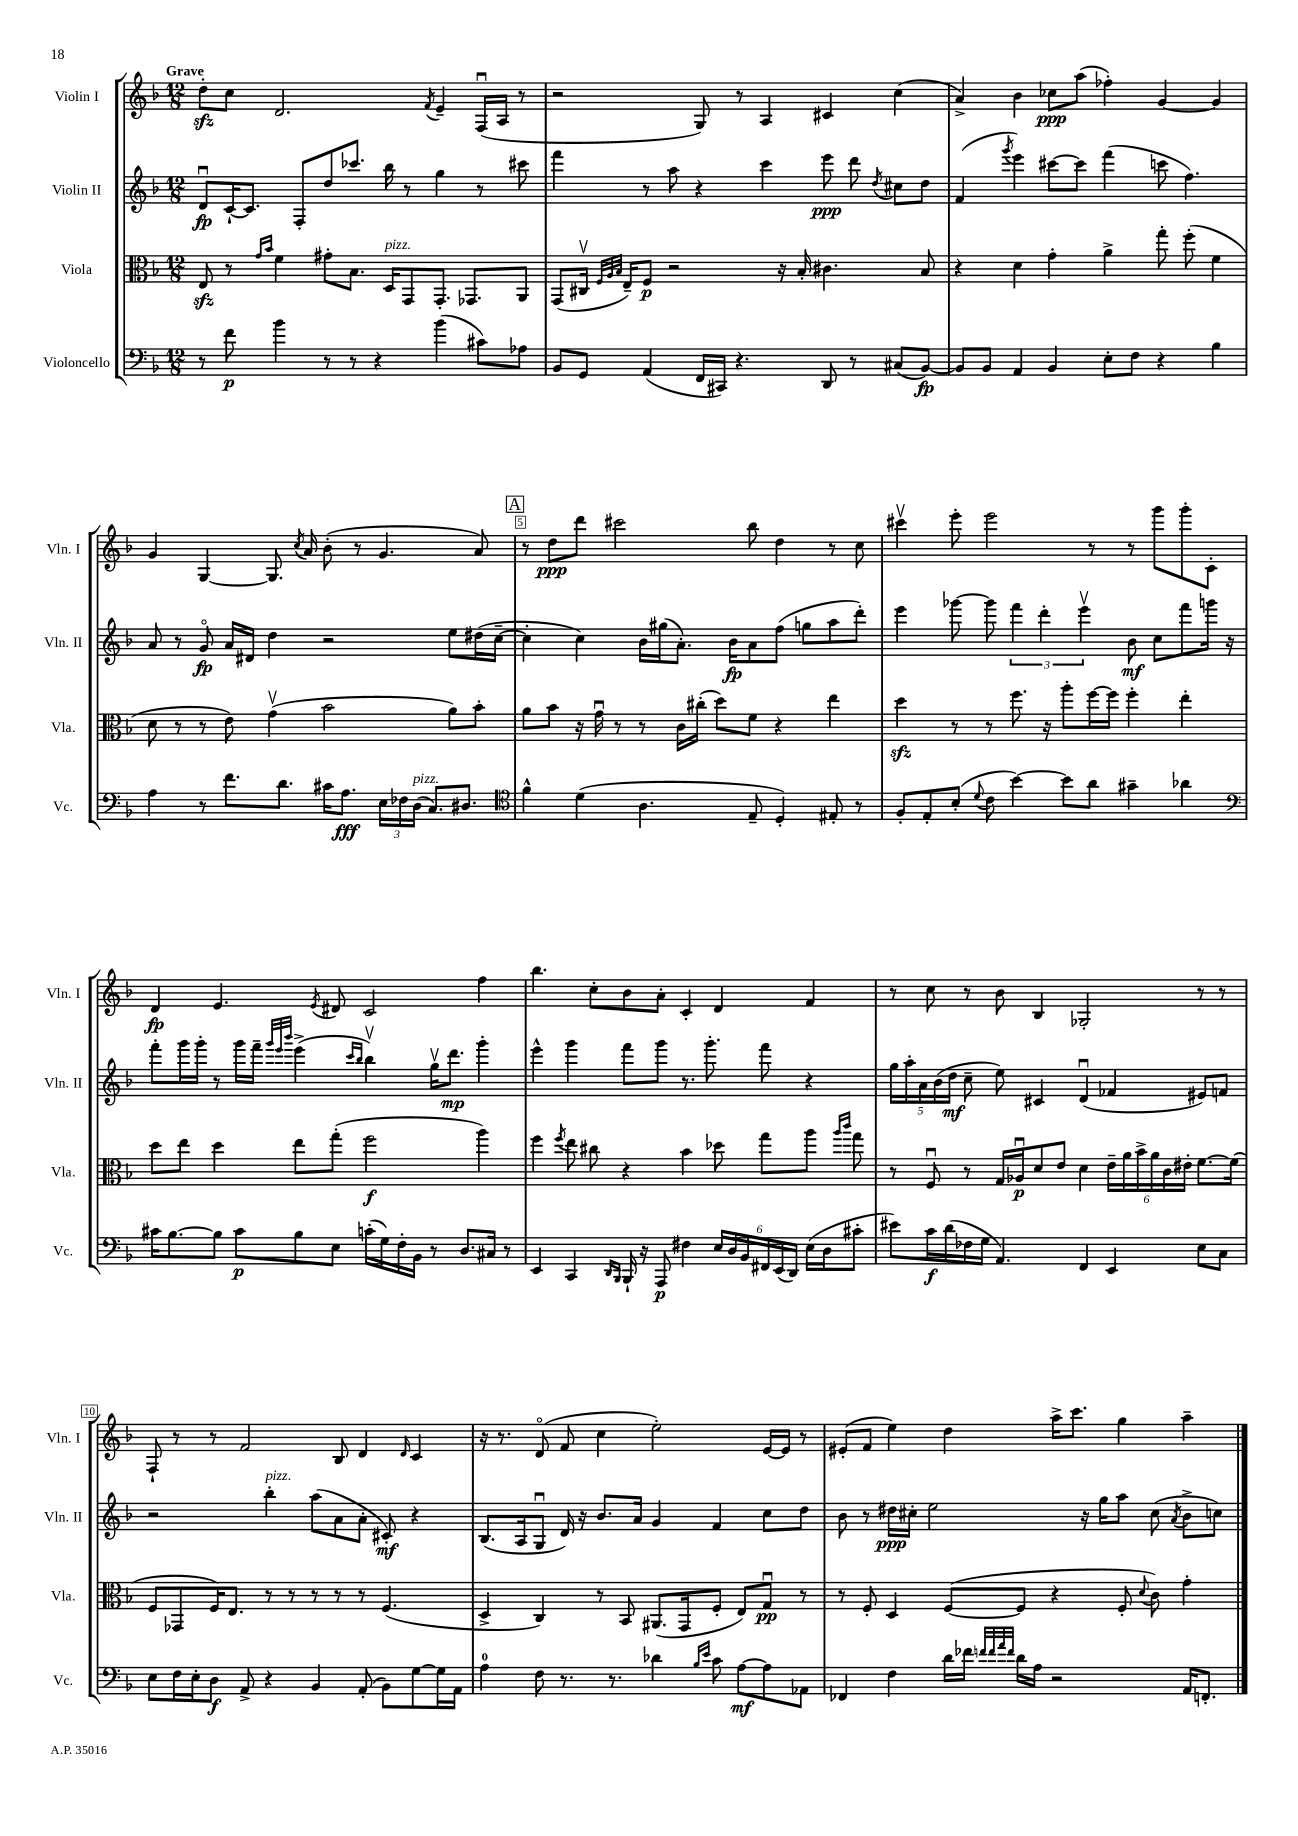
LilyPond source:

<<
\new StaffGroup <<
\new Staff = "s0" \with { instrumentName = "Violin I" shortInstrumentName = "Vln. I" } {
    \clef treble \key f \major \numericTimeSignature \time 12/8 \tempo "Grave"
    \autoBeamOff d''8[-.\sfz c''8] d'2. \acciaccatura { f'8 } e'4-- f16[\downbow( a16] r8 |
    r2 g8) r8 a4 cis'4 c''4( |
    a'4->) bes'4 ces''8[\ppp a''8]( fes''4-.) g'4~ g'4 |
    g'4 g4~ g8. \acciaccatura { c''8 } a'16 bes'8-.( r8 g'4. a'8) |
    \mark \markup { \box "A" } r8 d''8[\ppp d'''8] cis'''2 bes''8 d''4 r8 c''8 |
    cis'''4\upbow e'''8-. e'''2 r8 r8 g'''8[ g'''8-. c'8]-. |
    d'4\fp e'4. \acciaccatura { e'8 } dis'8 c'2 f''4 |
    bes''4. c''8[-. bes'8 a'8]-. c'4-. d'4 f'4 |
    r8 c''8 r8 bes'8 bes4 ges2-. r8 r8 |
    f8-! r8 r8 f'2 bes8 d'4 \grace { d'16 } c'4 |
    r16 r8. d'8\flageolet( f'8 c''4 e''2-.) e'16[~ e'16] r8 |
    eis'8[-.( f'8] e''4) d''4 a''16[-> c'''8.] g''4 a''4-- \bar "|." |
}
\new Staff = "s1" \with { instrumentName = "Violin II" shortInstrumentName = "Vln. II" } {
    \clef treble \key f \major \numericTimeSignature \time 12/8
    \autoBeamOff d'8[\downbow\fp c'16~-! c'8.] f8[-. d''8 ces'''8.] bes''16 r8 g''4 r8 cis'''8 |
    f'''4 r8 a''8 r4 c'''4 e'''8\ppp d'''8 \acciaccatura { d''8 } cis''8[ d''8] |
    f'4( \acciaccatura { g'''8 } e'''4) cis'''8[~ cis'''8] f'''4( c'''8 f''4.) |
    a'8 r8 g'8\flageolet\fp a'16[ dis'16] d''4 r2 e''8[ dis''16( c''16]~-- |
    \mark \markup { \box "A" } c''4-. c''4) bes'16[ gis''16( a'8.]-.) bes'16[\fp a'8 f''8]( g''8[ a''8 d'''8]-.) |
    e'''4 ges'''8~ ges'''8 \tuplet 3/2 { f'''4 d'''4-. e'''4\upbow } bes'8\mf c''8[ f'''8 g'''16] r16 |
    f'''8[-. g'''16 g'''16]-. r8 g'''16[ f'''16]-- \grace { g'''32[ e'''32 bes'''32] } e'''4->( \grace { c'''16[ bes''16] } bes''4\upbow) g''16[\upbow d'''8.]\mp g'''4-. |
    e'''4-^ g'''4 f'''8[ g'''8] r8. g'''8.-. f'''8 r4 |
    \tuplet 5/4 { g''16[ a''16-. a'16 bes'16( d''16]\mf } c''8-- e''8) cis'4 d'4\downbow( fes'4 eis'8[) f'8] |
    r2 bes''4-.^\markup { \italic "pizz." } a''8[( a'8 a'8]-. cis'8-.\mf) r4 |
    bes8.[( a16 g8]\downbow d'16) r16 bes'8.[ a'16] g'4 f'4 c''8[ d''8] |
    bes'8 r8 dis''16[\ppp cis''16]-. e''2 r16 g''16[ a''8] cis''8( \acciaccatura { a'8 } bes'8[-> c''8]) \bar "|." |
}
\new Staff = "s2" \with { instrumentName = "Viola" shortInstrumentName = "Vla." } {
    \clef alto \key f \major \numericTimeSignature \time 12/8
    \autoBeamOff e8\sfz r8 \grace { g'16[ bes'16] } f'4 gis'8[-. bes8.] d16[^\markup { \italic "pizz." } g,8 g,8.]-. ges,8.[ a,8] |
    g,8[( cis16]\upbow \grace { f32[ a32 bes32] } e16[--) f8]\p r2 r16 bes16-. cis'4. bes8 |
    r4 d'4 g'4-. a'4-> g''8-. f''8-.( f'4 |
    d'8 r8 r8 e'8) g'4\upbow( bes'2 a'8[) bes'8]-. |
    \mark \markup { \box "A" } a'8[ bes'8] r16 g'16\downbow r8 r8 c'16[ cis''16]-.( d''8[) f'8] r4 e''4 |
    d''4\sfz r8 r8 f''8. r16 a''8[-. f''16~ f''16] f''4-. e''4-. |
    d''8[ e''8] d''4 e''8[ g''8]-.( f''2\f a''4) |
    f''4 \acciaccatura { f''8 } e''8 cis''8 r4 bes'4 des''8 g''8[ a''8] \grace { a''16[ c'''16] } g''8 |
    r8 f8\downbow r8 g16[ aes16\downbow\p d'8 e'8] d'4 \tuplet 6/4 { e'16[-- a'16 bes'16-> a'16 c'16 eis'16]-. } f'8.[~ f'16]( |
    f8[ ges,8 f16) e8.] r8 r8 r8 r8 r8 f4.( |
    d4-> c4) r8 bes,8 ais,8.[( g,16 f8]-. e8[) g8]\downbow\pp r8 |
    r8 f8-. d4 f8[~( f8] r4 f8-. \appoggiatura { d'8 } c'8) g'4-. \bar "|." |
}
\new Staff = "s3" \with { instrumentName = "Violoncello" shortInstrumentName = "Vc." } {
    \clef bass \key f \major \numericTimeSignature \time 12/8
    \autoBeamOff r8 f'8\p bes'4 r8 r8 r4 bes'4( cis'8[) aes8] |
    bes,8[ g,8] a,4( f,16[ cis,16]) r4. d,8 r8 cis8[( bes,8]~\fp) |
    bes,8[ bes,8] a,4 bes,4 e8[-. f8] r4 bes4 |
    a4 r8 f'8.[ d'8.] cis'16[ a8.]\fff \tuplet 3/2 { e16[ fes16 d16]^\markup { \italic "pizz." }( } c8.[) dis8.] |
    \mark \markup { \box "A" } \clef tenor f'4-^ d'4( a4. e8-- d4-.) eis8-. r8 |
    f8[-. e8-. bes8]-.( \appoggiatura { d'8 } c'8 bes'4~) bes'8[ a'8] gis'4-- aes'4 |
    \clef bass cis'16[ bes8.~ bes8] cis'8[\p bes8 e8] c'16[-.( g16) f16-. bes,16] r8 d8.[ cis16] r8 |
    e,4 c,4 \grace { d,16[ bes,,16] } bes,,16-! r16 a,,8\p fis4 \tuplet 6/4 { e16[ d16 bes,16 fis,16 e,16( d,16]) } e16[( d16 cis'8]-. |
    eis'8[) c'16\f d'16( fes16 g16] a,4.) f,4 e,4 e8[ c8] |
    e8[ f16 e16-. d8]\f a,8-> r4 bes,4 a,8-.( bes,8[) g8~ g16 a,16] |
    a4-0 f8 r8. r8. des'4 \grace { bes16[ e'16] } c'8 a8[~\mf a8 aes,8] |
    fes,4 f4 d'16[ fes'16] \grace { f'32[ f'32 a'32 f'32] } d'16[ a16] r2 a,16[ f,8.]-. \bar "|." |
}
>>
>>
\layout { \context { \Score \override BarNumber.break-visibility = ##(#f #t #t) barNumberVisibility = #(every-nth-bar-number-visible 5) \override BarNumber.stencil = #(make-stencil-boxer 0.1 0.3 ly:text-interface::print) } }
